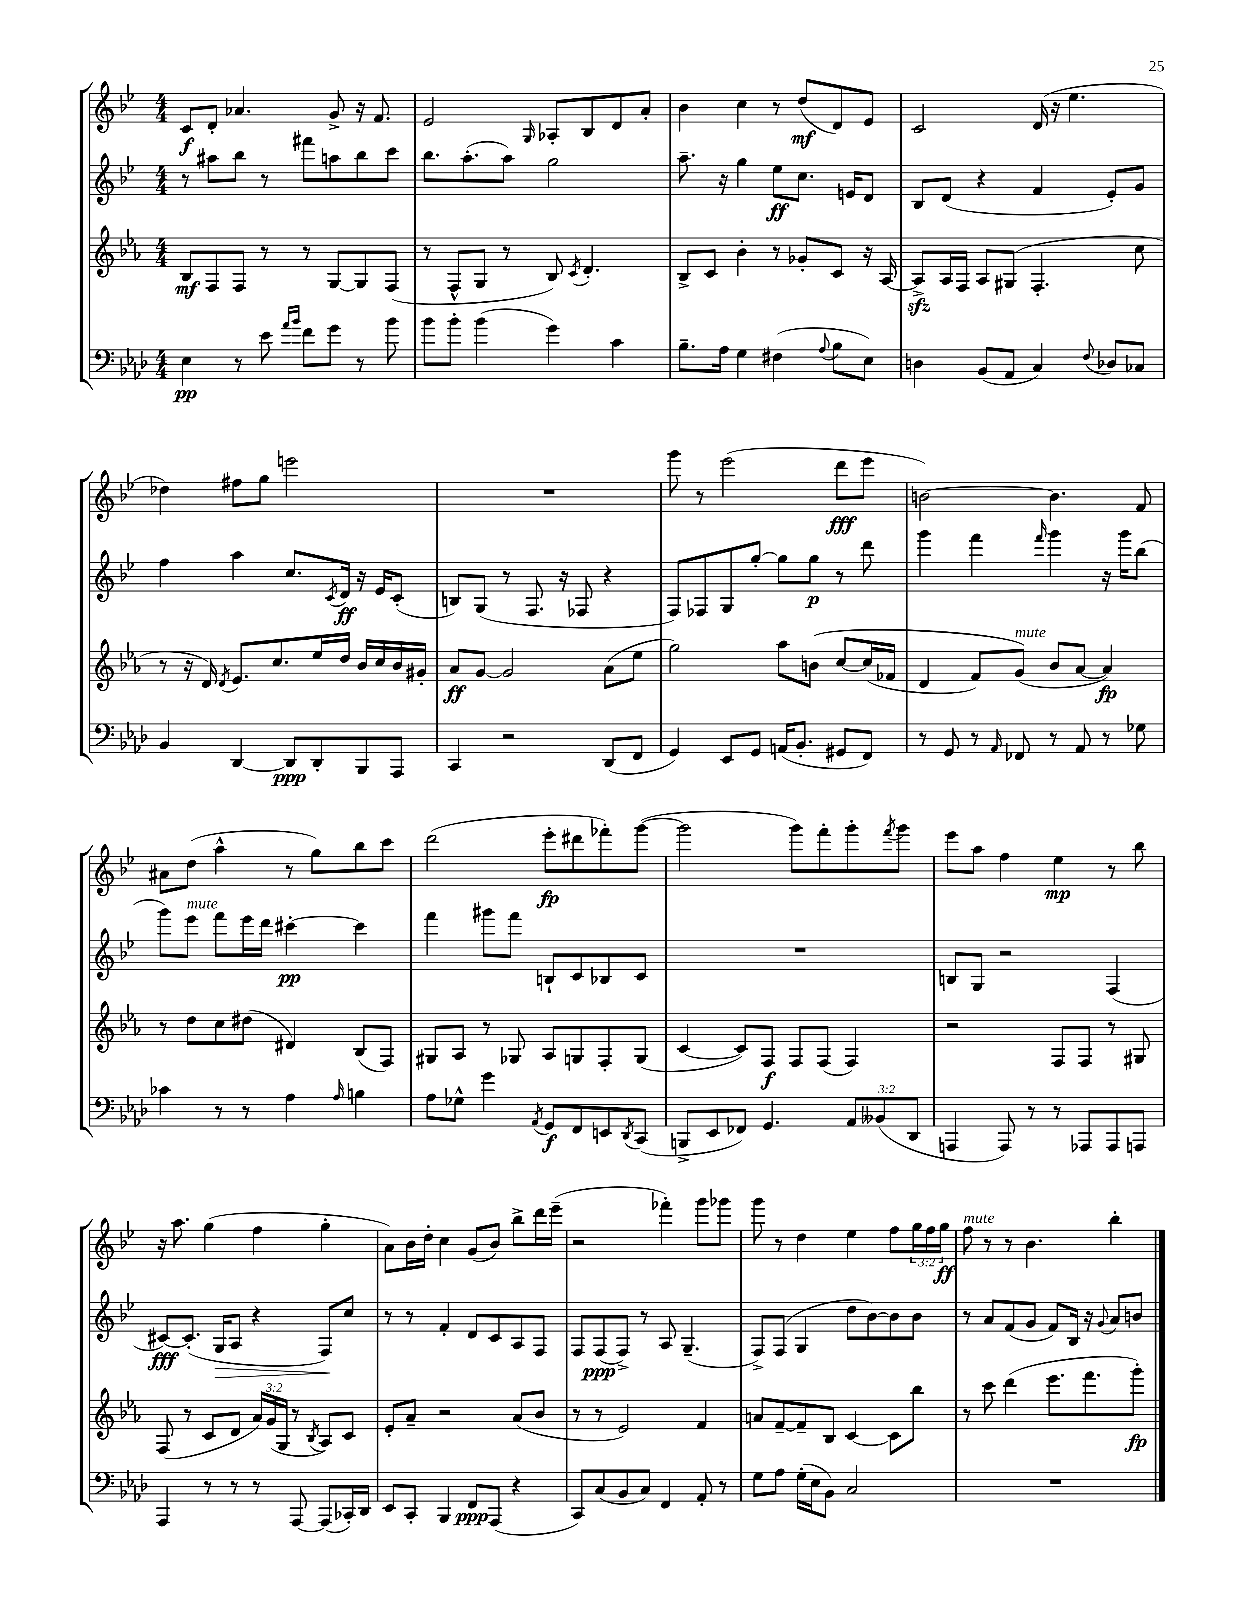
<<
\new StaffGroup <<
\new Staff = "s0" {
    \clef treble \key bes \major \numericTimeSignature \time 4/4 \override Staff.TupletNumber.text = #tuplet-number::calc-fraction-text
    c'8\f d'8-. aes'4. g'8-> r16 f'8. |
    ees'2 \grace { g16 } aes8-. bes8 d'8 a'8-. |
    bes'4 c''4 r8 d''8\mf( d'8) ees'8 |
    c'2 d'16( r16 ees''4. |
    des''4) fis''8 g''8 e'''2 |
    R1 |
    g'''8 r8 ees'''2( d'''8\fff ees'''8 |
    b'2~) b'4. f'8 |
    ais'8 d''8( a''4-^ r8 g''8) bes''8 c'''8 |
    d'''2( ees'''8-.\fp dis'''8 fes'''8-.) g'''8~( |
    g'''2 g'''8) f'''8-. g'''8-. \acciaccatura { f'''8 } g'''8 |
    ees'''8 a''8 f''4 ees''4\mp r8 bes''8 |
    r16 a''8. g''4( f''4 g''4-. |
    a'8) bes'16 d''16-. c''4 g'8( bes'8) bes''8-> d'''16 ees'''16--( |
    r2 fes'''4-.) g'''8 ges'''8 |
    g'''8 r8 d''4 ees''4 f''8 \tuplet 3/2 { g''16 f''16 g''16\ff } |
    f''8^\markup { \italic "mute" } r8 r8 bes'4. bes''4-. \bar "|." |
}
\new Staff = "s1" {
    \clef treble \key bes \major \numericTimeSignature \time 4/4
    r8 ais''8 bes''8 r8 fis'''8 a''8 bes''8 c'''8 |
    bes''8. a''8.-.( a''8) g''2 |
    a''8.-- r16 g''4 ees''8\ff c''8. e'16 d'8 |
    bes8 d'8( r4 f'4 ees'8-.) g'8 |
    f''4 a''4 c''8. \acciaccatura { c'8 } d'16\ff r16 ees'16 c'8-.( |
    b8) g8( r8 f8. r16 fes8 r4 |
    f8) fes8 g8 g''8~-. g''8 g''8\p r8 d'''8 |
    g'''4 f'''4 \grace { f'''16 } g'''4 r16 g'''16 bes''8( |
    g'''8) ees'''8^\markup { \italic "mute" } f'''8 ees'''16 d'''16 cis'''4~-.\pp cis'''4 |
    f'''4 gis'''8 f'''8 b8-! c'8 bes8 c'8 |
    R1 |
    b8 g8 r2 f4( |
    cis'8~\fff) cis'8.-.( g16\> a8 r4 f8\!) c''8 |
    r8 r8 f'4-. d'8 c'8 a8 f8 |
    f8 f8\ppp( f8->) r8 a8 g4.--( |
    f8->) f8( g4 d''8 bes'8~) bes'8 bes'8 |
    r8 a'8 f'8( g'8 f'8) bes16 r16 \appoggiatura { g'8 } a'8 b'8 \bar "|." |
}
\new Staff = "s2" {
    \clef treble \key ees \major \numericTimeSignature \time 4/4 \override Staff.TupletNumber.text = #tuplet-number::calc-fraction-text
    bes8\mf f8 f8 r8 r8 g8~ g8 f8( |
    r8 f8-^ g8 r8 bes8) \acciaccatura { c'8 } d'4.-. |
    bes8-> c'8 bes'4-. r8 ges'8-. c'8 r16 aes16~ |
    aes8->\sfz aes16 f16 aes8 gis8( f4.-. c''8 |
    r8 r16 d'16) \acciaccatura { d'8 } ees'8. c''8. ees''16 d''16 bes'16 c''16 bes'16 gis'16-. |
    aes'8\ff g'8~ g'2 aes'8( ees''8 |
    g''2) aes''8 b'8\( c''8~ c''16( fes'16 |
    d'4 f'8) g'8^\markup { \italic "mute" }(\) bes'8 aes'8~ aes'4\fp) |
    r8 d''8 c''8 dis''8( dis'4) bes8( f8) |
    gis8 aes8 r8 ges8 aes8 g8 f8-. g8( |
    c'4~ c'8) f8\f f8 f8( f4) |
    r2 f8 f8 r8 gis8 |
    f8( r8 c'8 d'8 \tuplet 3/2 { aes'16) g'16( g16 } r8 \acciaccatura { bes8 } aes8) c'8 |
    ees'8-. aes'8-- r2 aes'8( bes'8 |
    r8 r8 ees'2) f'4 |
    a'8 f'8~-- f'8-- bes8 c'4~ c'8 bes''8 |
    r8 c'''8 d'''4( ees'''8. f'''8. g'''8-.\fp) \bar "|." |
}
\new Staff = "s3" {
    \clef bass \key aes \major \numericTimeSignature \time 4/4 \override Staff.TupletNumber.text = #tuplet-number::calc-fraction-text
    ees4\pp r8 ees'8 \grace { aes'16 bes'16 } f'8 g'8 r8 bes'8 |
    bes'8 bes'8-. bes'4( g'4) c'4 |
    bes8.-- aes16 g4 fis4( \appoggiatura { aes8 } bes8 ees8) |
    d4 bes,8( aes,8 c4) \appoggiatura { f8 } des8 ces8 |
    bes,4 des,4~ des,8\ppp des,8-. bes,,8 aes,,8 |
    c,4 r2 des,8( f,8 |
    g,4) ees,8 g,8 a,16( bes,8.-. gis,8 f,8) |
    r8 g,8 r8 \grace { aes,16 } fes,8 r8 aes,8 r8 ges8 |
    ces'4 r8 r8 aes4 \grace { aes16 } b4 |
    aes8 ges8-^ g'4 \acciaccatura { aes,8 } g,8\f f,8 e,8 \acciaccatura { des,8 } c,8( |
    b,,8-> ees,8 fes,8) g,4. \tuplet 3/2 { aes,8 beses,8( des,8 } |
    a,,4 a,,8) r8 r8 aes,,8 aes,,8 a,,8 |
    aes,,4 r8 r8 r8 aes,,8~ aes,,8( ces,16-.) des,16 |
    ees,8 c,8-. bes,,4 f,8\ppp aes,,8( r4 |
    c,8) c8( bes,8 c8) f,4 aes,8-. r8 |
    g8 aes8 g16-.( ees16 bes,8) c2 |
    R1 \bar "|." |
}
>>
>>
\layout { \context { \Score \remove "Bar_number_engraver" } }
